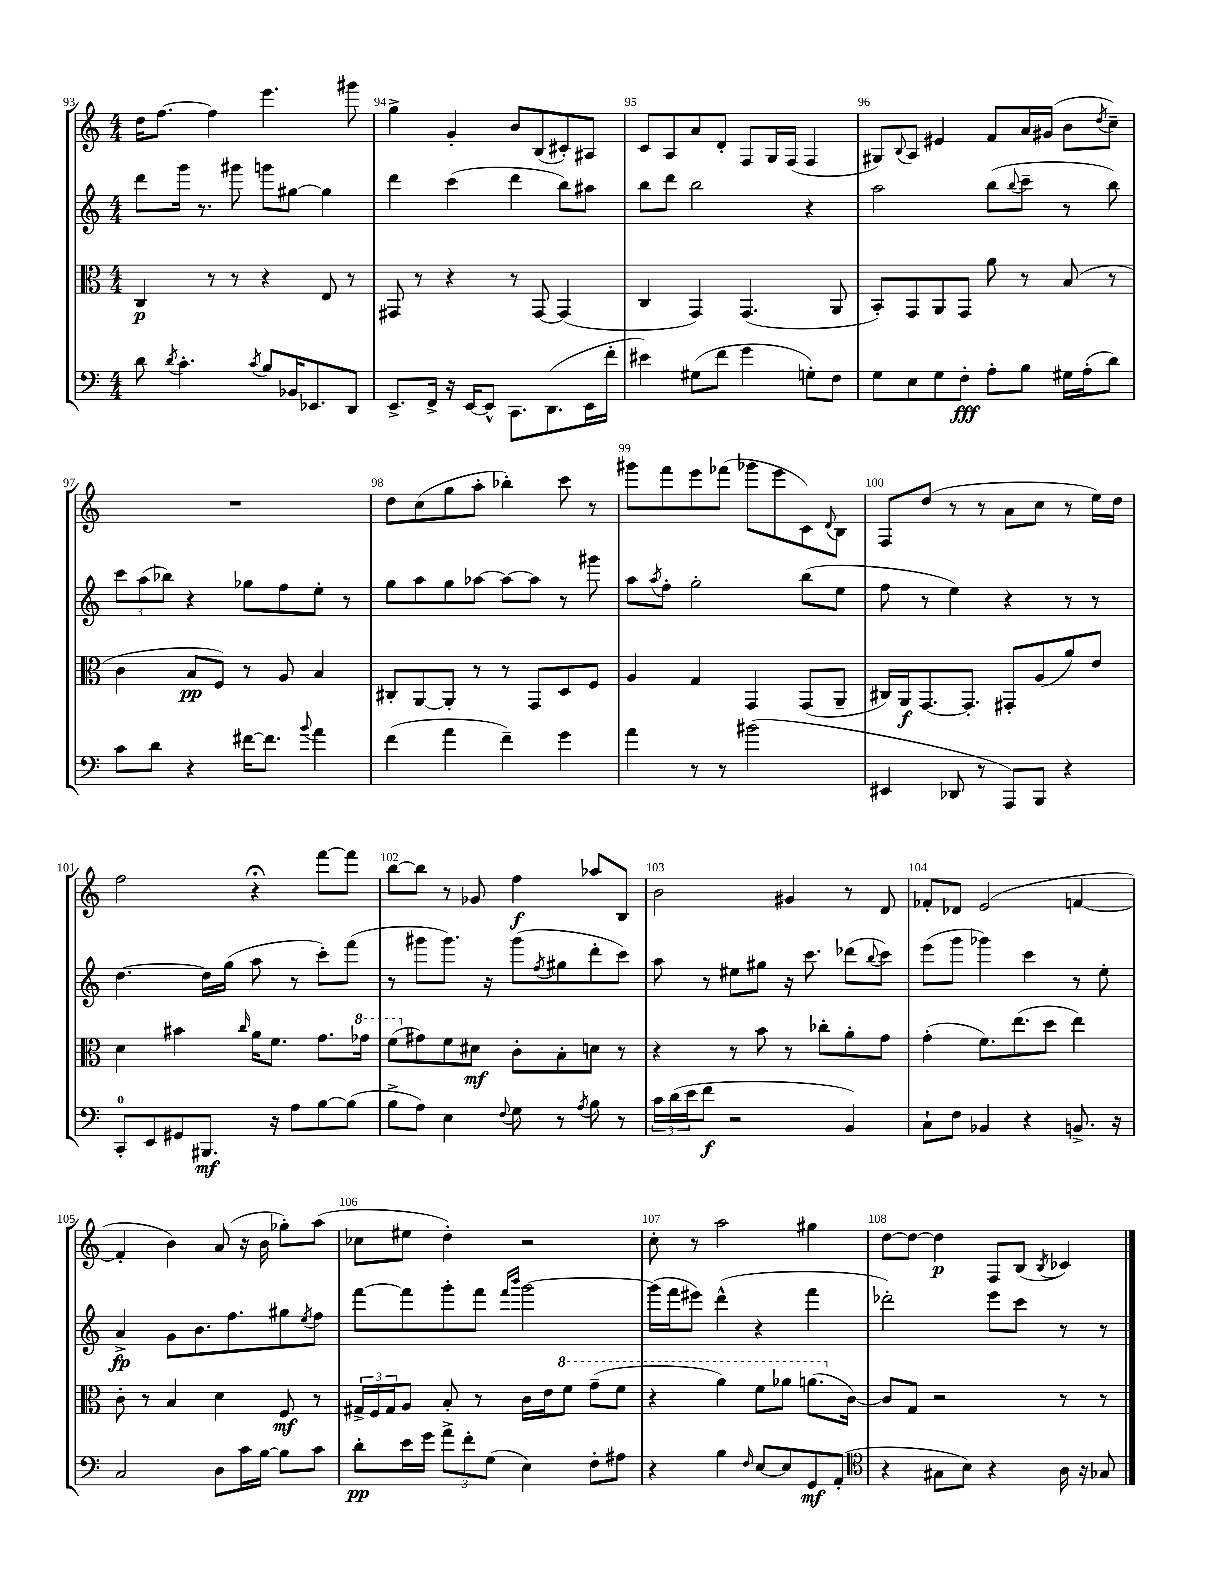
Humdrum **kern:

**kern	**kern	**kern	**kern
*staff4	*staff3	*staff2	*staff1
*clefF4	*clefC3	*clefG2	*clefG2
*k[]	*k[]	*k[]	*k[]
*M4/4	*M4/4	*M4/4	*M4/4
8d	4C	8ddd	16dd
.	.	.	[8.ff
8qd	.	.	.
4.c'	.	16ggg	.
.	.	8.r	.
.	8r	.	4ff]
.	8r	8ggg#	.
8qc	.	.	.
8B	4r	8ggg	4.eee
16BB-	.	[8gg#	.
8.EE-	.	.	.
.	8E	4gg#]	.
8DD	8r	.	8ggg#
=	=	=	=
8.EE^	8GG#	4ddd	4gg^
.	8r	.	.
16FF^	.	.	.
16r	4r	(4ccc	4g'
[16EE	.	.	.
8EE^^]	.	.	.
8.CC	8r	4ddd	8b
.	[8GG#	.	(8B
(8.DD	.	.	.
.	(4GG#]	8bb)	8c#')
16EE	.	8aa#	8A#
16f'	.	.	.
=	=	=	=
4e#)	4C	8bb	8c
.	.	8ddd	8A
(8G#	4GG)	2bb	8a
8f	.	.	8d'
4g	(4.GG	.	8F
.	.	.	16G
.	.	.	(16F
8G')	.	4r	4F
8F	8AA	.	.
=	=	=	=
8G	8BB')	2aa	8G#)
.	.	.	8qqB
8E	8GG	.	8A
8G	8AA	.	4e#
8F'	8GG	.	.
8A'	8a	(8bb	8f
.	.	8qqbb	.
8B	8r	8ccc~	16a
.	.	.	(16g#
16G#	(8B	8r	8b
(16A'	.	.	.
.	.	.	8qdd
8d)	8r	8bb)	8cc~)
=	=	=	=
8c	4c	12ccc	1r
.	.	(12aa	.
8d	.	.	.
.	.	12bb-)	.
4r	8B	4r	.
.	8F)	.	.
[16f#	8r	8gg-	.
8.f#]	.	.	.
.	8A	8ff	.
8qqb	.	.	.
4a	4B	8ee'	.
.	.	8r	.
=	=	=	=
(4f	8C#'	8gg	8dd
.	[8AA	8aa	(8cc
4a	8AA']	8gg	8gg
.	8r	[8aa-	8aa'
4f~)	8r	8aa-_	4bb-')
.	8GG	8aa-]	.
4g	8D	8r	8ccc
.	8F	8ggg#	8r
=	=	=	=
4a	4A	8aa	8ggg#
.	.	8qaa	.
.	.	8ff'	8fff
8r	4G	2gg'	8eee
8r	.	.	(8fff-
(2b#	4GG	.	8ggg-
.	.	.	8eee
.	(8GG	(8bb	8c)
.	.	.	8qqd
.	8AA~	8ee	8B
=	=	=	=
4EE#	16C#)	8ff	8F
.	16AA	.	.
.	[8.GG	8r	(8dd
8DD-	.	4ee)	8r
.	8.GG']	.	.
8r	.	.	8r
8AAA)	8GG#'	4r	8a
8BBB	(8A	.	8cc
4r	8a)	8r	8r
.	8e	8r	16ee)
.	.	.	16dd
=	=	=	=
8CC'	4d	[4.dd	2ff
8EE	.	.	.
8GG#	4b#	.	.
8.BBB#	.	16dd]	.
.	.	(16gg	.
.	16qqcc	.	.
.	16a	8aa	4r;
16r	8.f	.	.
8A	.	8r	.
[8B	8.g	8ccc')	[8fff
(8B]	.	(8fff	8fff]
.	16gg-	.	.
=	=	=	=
8B^	(8ff	8r	[8bb
8A)	8g#)	8ggg#	8bb]
4E	8f	8.ggg#)	8r
.	8d#	.	8g-
.	.	16r	.
8qqF	.	.	.
8G	8c'	(8ggg#	4ff
.	.	8qff	.
8r	8B'	8gg#	.
8qA	.	.	.
8B	8d	8ddd'	8aa-
8r	8r	8ccc)	8B
=	=	=	=
24c	4r	8aa	2b
(24d	.	.	.
24e	.	.	.
8f	.	8r	.
2r	8r	8ee#	.
.	8b	8gg#	.
.	8r	16r	4g#
.	.	8.ccc	.
.	8cc-'	.	.
4BB)	8a'	(8ddd-	8r
.	.	8qqbb	.
.	8g	8ccc)	8d
=	=	=	=
8C`	(4g'	(8eee	8f-'
8F	.	8ggg	8d-
4BB-	8.f)	4ggg-)	(2e
.	(8.ee	.	.
4r	.	4ccc	.
.	8dd	.	.
8.BB^	4ee)	8r	[4f
.	.	8ee'	.
16r	.	.	.
=	=	=	=
2C	8c'	4a^	4f']
.	8r	.	.
.	4B	8g	4b)
.	.	8.b	.
8D	4d	.	(8a
.	.	8.ff	.
16c	.	.	16r
[16B	.	.	16b
8B]	8F	8gg#	8gg-')
.	.	8qee	.
8c	8r	8ff	(8aa
=	=	=	=
8d'	24G#^	[8fff	8cc-
.	24F	.	.
.	24G#	.	.
16e	8A	8fff]	8ee#
16g	.	.	.
12a^	8B'	8ggg'	4dd')
12f'	.	.	.
.	8r	8fff	.
(12G	.	.	.
.	.	16qqfff	.
.	.	16qqbbb	.
4E)	16c	[2ggg	2r
.	16e	.	.
.	8ff	.	.
8F'	(8gg~	.	.
8A#	8ff	.	.
=	=	=	=
4r	4r	(16ggg]	8cc'
.	.	16fff	.
.	.	8eee#)	8r
4B	4aa)	(4ddd^^	2aa
16qqF	.	.	.
[8E	8ff	4r	.
8E]	8aa-	.	.
8GG	(8.aa	4fff	4gg#
(8AA'	.	.	.
.	[16c)	.	.
=	=	=	=
*clefC4	*	*	*
4r	8c]	2ddd-')	[8dd
.	8G	.	8dd_
8G#	2r	.	4dd]
8B)	.	.	.
4r	.	8eee	8F
.	.	8ccc	(8B
.	.	.	8qB
16A	8r	8r	4c-)
16r	.	.	.
8G-	8r	8r	.
==	==	==	==
*-	*-	*-	*-
